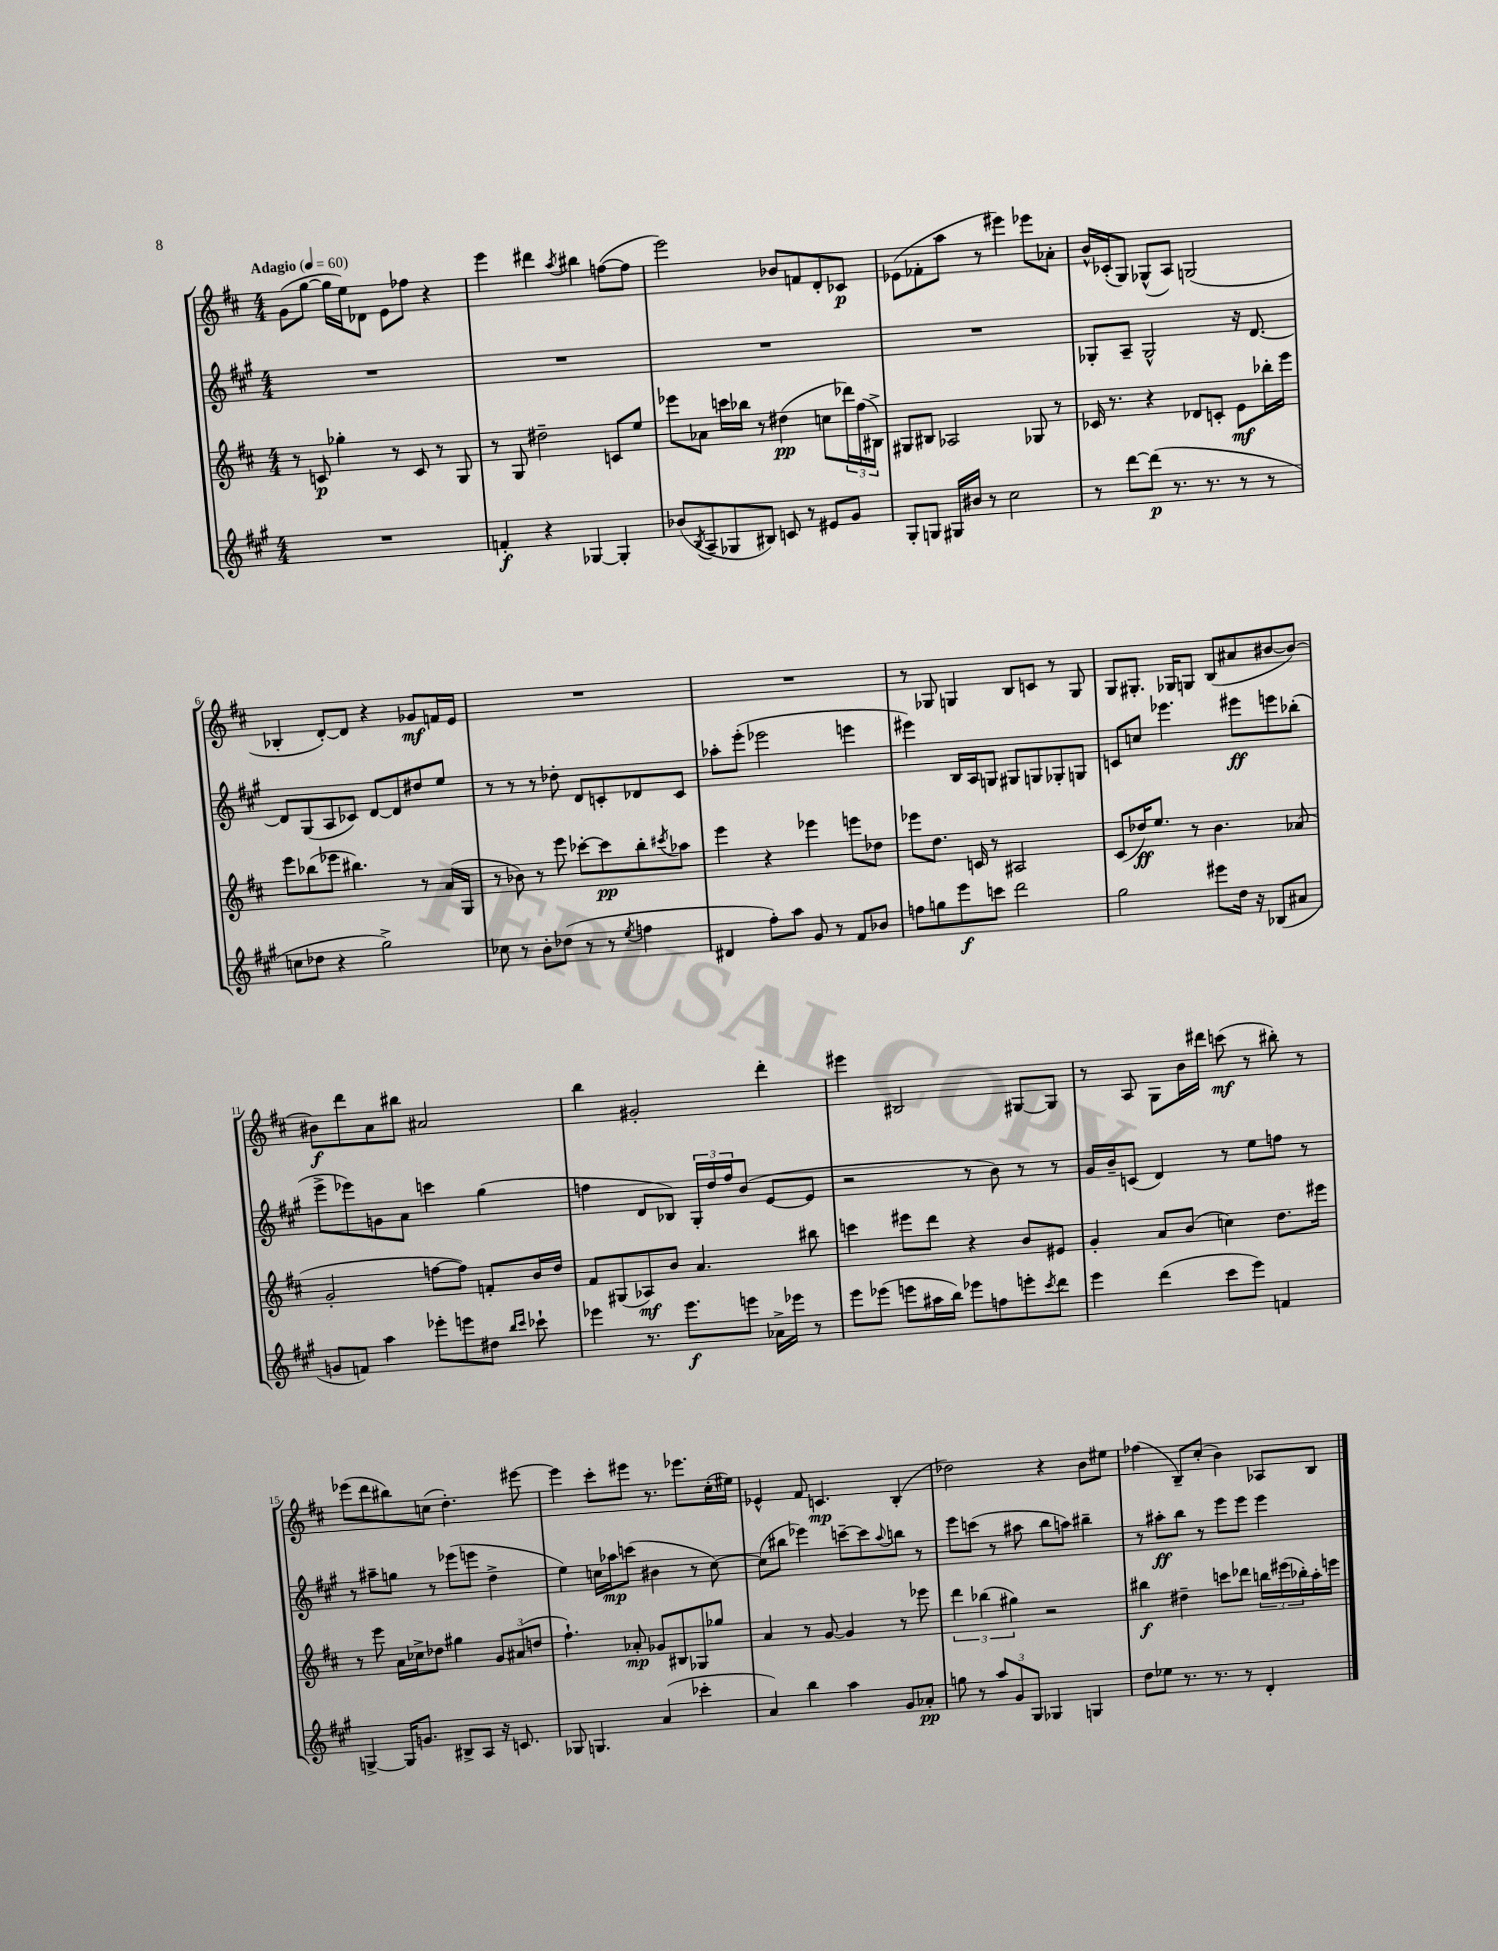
<<
\new StaffGroup <<
\new Staff = "s0" {
    \clef treble \key d \major \numericTimeSignature \time 4/4 \tempo "Adagio" 4 = 60
    g'8( g''8~ g''16 e''16) des'8 e'8 fes''8 r4 |
    e'''4 dis'''4 \acciaccatura { a''8 } bis''4 f''8~( f''8 |
    e'''2) bes'8 f'8 d'8-. ces'8\p |
    ees'8( fes'8-. a''8 r8 eis'''4) ees'''8 aes'8-. |
    b'16-^ ces'16-.( g8) ges8-^( a8) g2( |
    bes4-. d'8~-.) d'8 r4 ges'8\mf f'16 e'16 |
    R1 |
    R1 |
    r8 ges8 g4 b8 c'8 r8 g8 |
    g8 gis8.-. ges16 g8 b8( ais'8 bis'8~ bis'8~) |
    bis'8\f d'''8 a'8 bis''8 ais'2 |
    b''4 gis'2-. d'''4-. |
    eis'''4 bis2 gis8~ gis8 |
    r8 a8 g8 b'16 dis'''16 c'''8\mf( r8 bis''8-.) r8 |
    ees'''8( d'''8 bis''8) c''8( d''4.-.) eis'''8~ |
    eis'''4 cis'''8-. eis'''8 r8. ees'''8. cis''16-.( eis''16) |
    ees'4-^ fis'8 c'4.\mp b4-.( |
    des''2) r4 b'8 eis''8 |
    fes''4( b8--) cis''8-.( b'4) aes8 b8 \bar "|." |
}
\new Staff = "s1" {
    \clef treble \key a \major \numericTimeSignature \time 4/4
    R1 |
    R1 |
    R1 |
    R1 |
    ges8-. a8-- ges2-^ r16 d'8.~ |
    d'8 gis8( a8 ces'8) d'8~ d'8 dis''8 e''8 |
    r8 r8 r8 des''8-. d'8 c'8-. des'8 c'8 |
    aes''8-. e'''8-.( ees'''2 e'''4 |
    eis'''4) b16 a16 g8 gis8 g8 ges8-. g8 |
    c'8 c''8 ees'''4. eis'''8\ff e'''8 bes''8-.( |
    e'''8-> ees'''8) g'8 a'8 c'''4 gis''4( |
    f''4 d'8 bes8) \tuplet 3/2 { gis16-. d''16 f''16 } b'8( e'8~ e'8 |
    r2 r8 b'8) r8 r8 |
    gis'16 b'16-- c'8( d'4) r8 e''8 f''8 r8 |
    r8 ais''8-- g''8 r8 ees'''8( e'''8 d''4-> |
    e''4) c''16 aes''16\mp c'''8( bis'4 r8 c''8~) |
    c''8( bis''8 ees'''4) c'''8~-- c'''8 \appoggiatura { a''8 } b''8 r8 |
    e'''8 c'''8( r8 ais''8 b''8 a''8) bis''4-- |
    r8 ais''8-.\ff b''8 r8 e'''8 e'''8 e'''4 \bar "|." |
}
\new Staff = "s2" {
    \clef treble \key d \major \numericTimeSignature \time 4/4
    r8 c'8\p ges''4-. r8 c'8 r8 g8 |
    r8 g8 dis''2-- c'8 e''8 |
    ees'''8 aes'8 c'''16 bes''16 r8 dis''4\pp( c''8 \tuplet 3/2 { des'''16) fis''16( bis16->) } |
    gis8 bis8 aes2 ges8 r8 |
    ces'16 r8. r4 des'8 c'8-. e'8\mf bes''16-. e'''16 |
    e'''8 bes''8( ees'''8 bis''4.) r8 a'16( g16 |
    r8 bes'8) r8 e'''8 ces'''8~-. ces'''8\pp b''8-. \acciaccatura { cis'''8 } aes''8 |
    e'''4 r4 ees'''4 e'''8 des''8 |
    ees'''8 d''8. c'16 r8 ais2 |
    cis'8( des''16\ff) e''8. r8 b'4. aes'8( |
    g'2-. f''8~ f''8) f'8-. b'16 d''16 |
    fis'8 gis8( aes8\mf) b'8 a'4. bis''8 |
    c'''4 eis'''8 d'''8 r4 b'8 eis'8 |
    g'4-. a'8 b'8( c''4) d''8. eis'''16 |
    r8 e'''8 a'16 ces''16-> des''8 gis''4 \tuplet 3/2 { g'8 ais'8( d''8 } |
    fis''4.-!) aes'8-.\mp ges'8 bis8 ges8 ges''8 |
    a'4 r8 g'8~ g'4 r8 ees'''8 |
    \tuplet 3/2 { d'''4 bes''4( gis''4) } r2 |
    bis''4\f dis''4-- c'''8 des'''8 \tuplet 3/2 { b''16 eis'''16( bes''16-.) } a''16-. e'''16 \bar "|." |
}
\new Staff = "s3" {
    \clef treble \key a \major \numericTimeSignature \time 4/4
    R1 |
    f'4-.\f r4 ges4~ ges4-. |
    bes'8( \acciaccatura { b8 } a8-- ges8 bis8) c'8 r8 eis'8 gis'8 |
    gis8-. g8 gis16 bis'16 r8 cis''2 |
    r8 d'''8~ d'''8\p( r8. r8. r8 r8 |
    c''8 des''8 r4 gis''2->) |
    ces''8 r8 b'8-. des''8( r8 r8 \acciaccatura { e''8 } f''4 |
    dis'4 fis''8-.) a''8 gis'8 r8 fis'8 bes'8 |
    f''8 g''8 e'''8\f c'''8 d'''2 |
    gis''2 eis'''8 d''16 r16 bes8( ais'8 |
    g'8 f'8) a''4 ees'''8-. e'''8 dis''8 \grace { b''16 cis'''16 } ces'''8-! |
    ees'''4 r8. ees'''8.\f e'''8 aes'16-> ees'''16 r8 |
    e'''8 ees'''8( e'''8 ais''16 b''16) ees'''8 f''8 e'''8-. \acciaccatura { cis'''8 } d'''8 |
    e'''4 d'''4( cis'''8 e'''8) f'4 |
    g4~-> g16 g'8. bis8-> a8 r16 c'8. |
    ges8 g4. a'4( ces'''4-. |
    a'4) b''4 a''4 gis'8 aes'8-.\pp |
    g''8 r8 \tuplet 3/2 { a''8 gis'8 gis8 } ges4 g4 |
    d''8 ees''8 r8. r8. r8 d'4-. \bar "|." |
}
>>
>>
